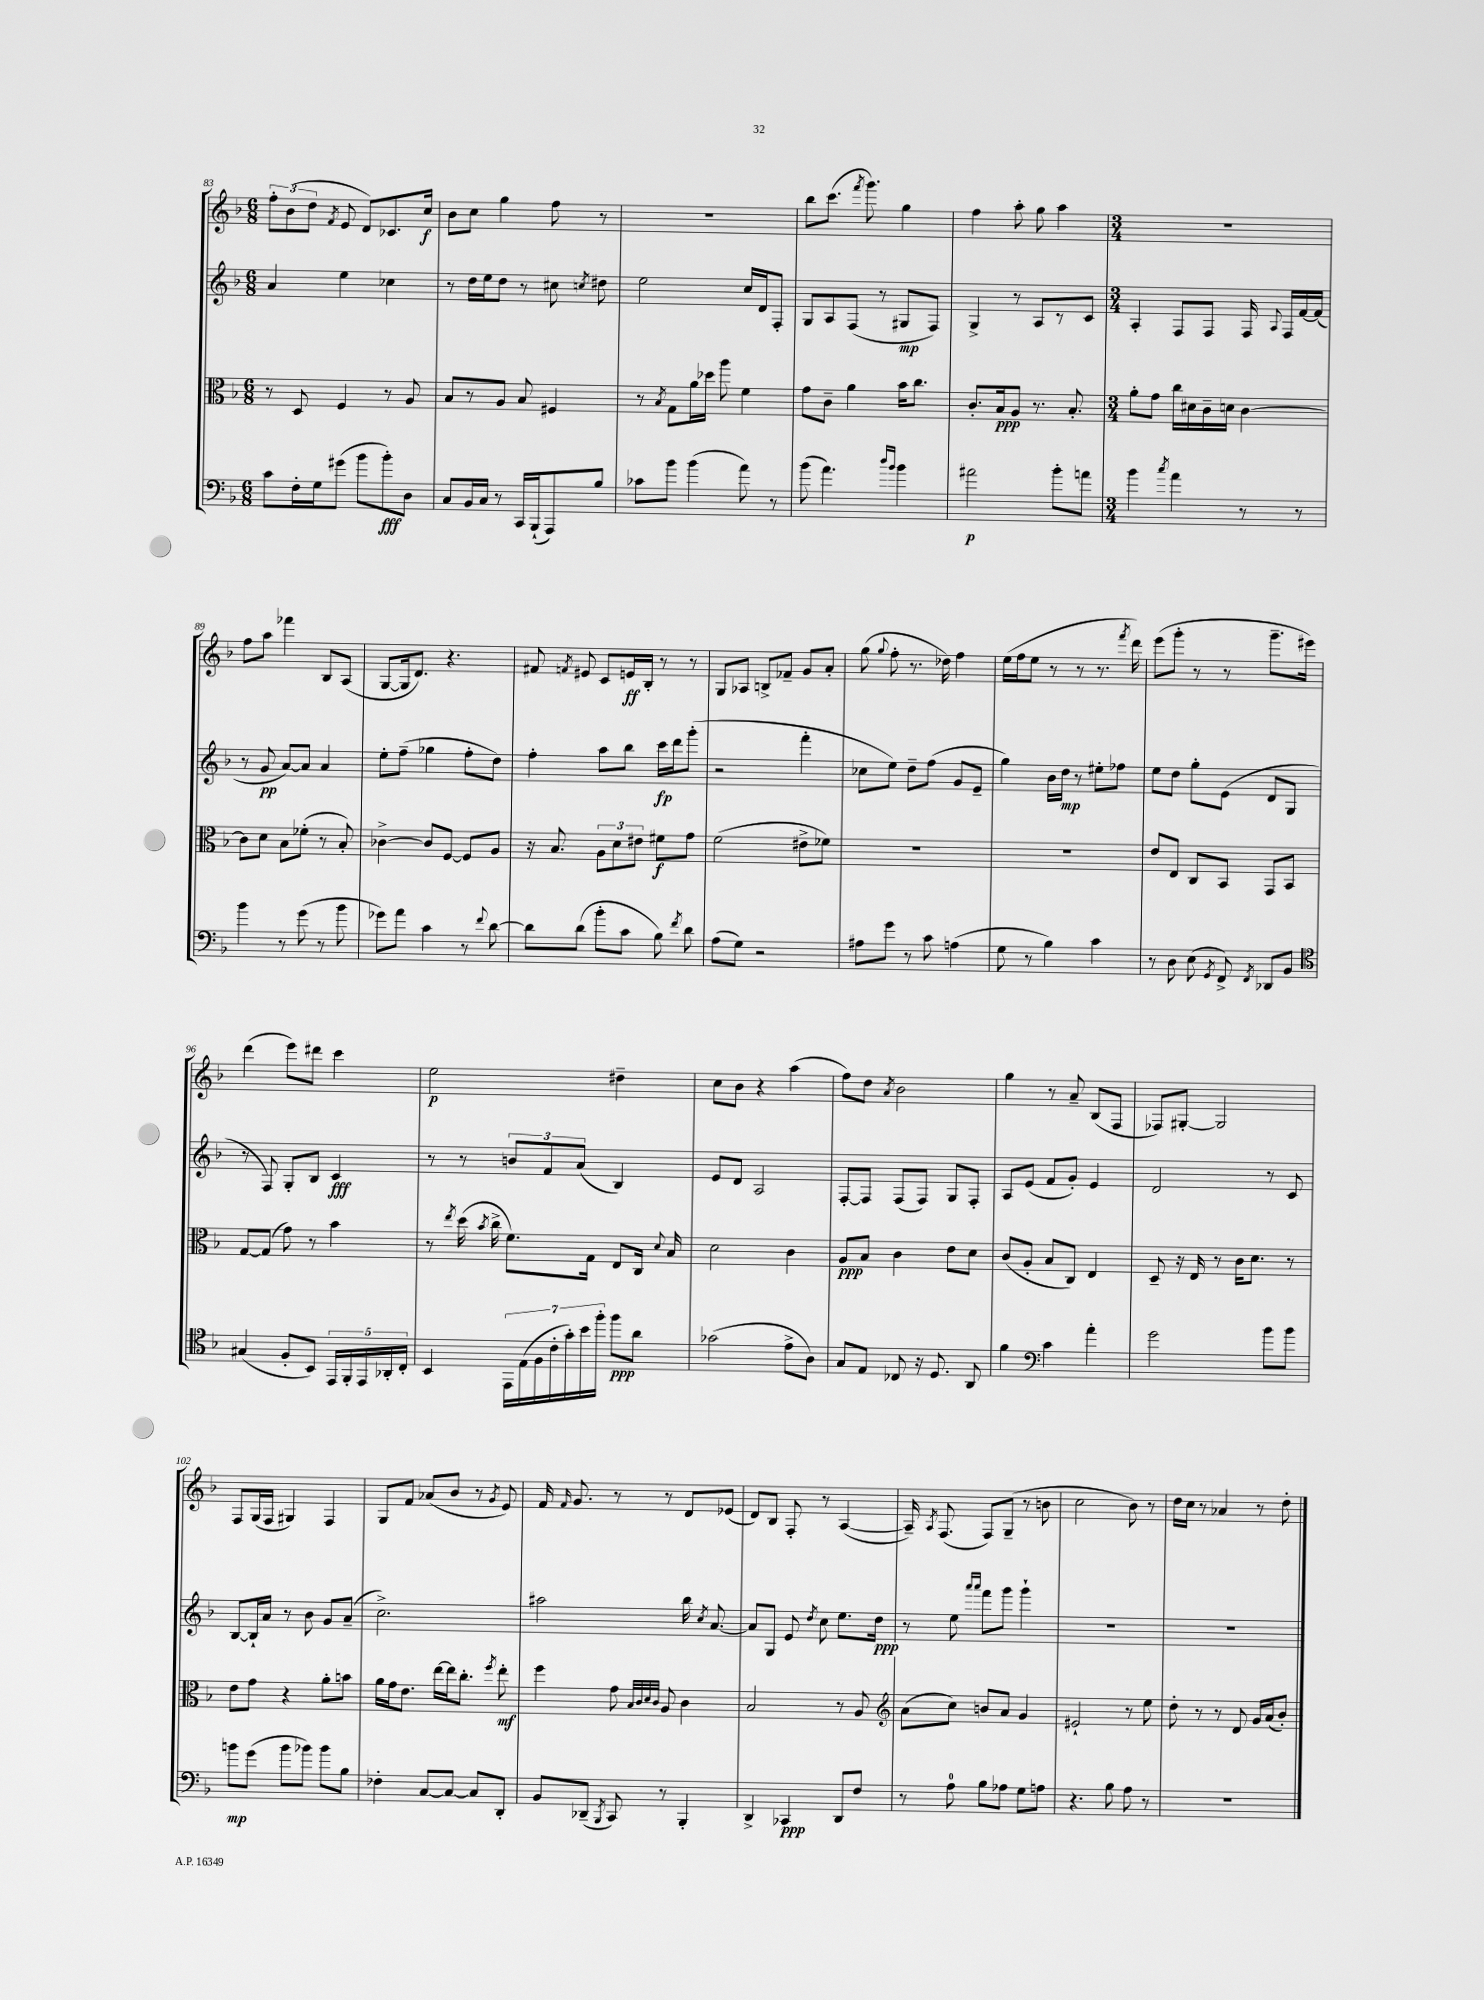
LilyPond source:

<<
\new StaffGroup <<
\new Staff = "s0" {
    \clef treble \key f \major \numericTimeSignature \time 6/8
    \autoBeamOff \tuplet 3/2 { f''8[-. bes'8( d''8] } \acciaccatura { f'8 } e'8 d'8[) ces'8. c''16]\f |
    bes'8[ c''8] g''4 f''8 r8 |
    R2. |
    bes''8[ c'''8.]( \acciaccatura { f'''8 } g'''8.) g''4 |
    f''4 a''8-. g''8 a''4 |
    \numericTimeSignature \time 3/4 R2. |
    f''8[ a''8] fes'''4 bes8[ a8]( |
    g8[~ g16 d'8.]) r4. |
    fis'8 \acciaccatura { f'8 } eis'8 c'8[ e'16\ff bes16]-. r8 r8 |
    g8[ aes8] b8[-> fes'8]-- g'8[ a'8]-. |
    g''8( \appoggiatura { g''8 } f''8-. r8. des''16) f''4 |
    e''16[( f''16 e''8] r8 r8 r8. \acciaccatura { f'''8 } d'''16) |
    e'''8[( g'''8]-. r8 r8 g'''8.[-- eis'''16]) |
    d'''4( e'''8[) dis'''8] c'''4 |
    e''2\p dis''4-- |
    c''8[ bes'8] r4 a''4( |
    f''8[) d''8] \acciaccatura { a'8 } bes'2 |
    g''4 r8 a'8-- bes8[( f8] |
    fes8[) gis8]~-. gis2 |
    f8[ g16( f16] gis4) f4 |
    g8[ f'8] aes'8[( bes'8] r8 \acciaccatura { g'8 } e'8) |
    f'16 \grace { f'16 } g'8. r8 r8 d'8[ ees'8]( |
    d'8[) bes8] f8-. r8 a4~( |
    a16--) \acciaccatura { a8 } f8.( f8[) g8]--( r8 b'8 |
    c''2 bes'8) r8 |
    d''16[ c''16] r8 aes'4 r8 d''8-. \bar "|." |
}
\new Staff = "s1" {
    \clef treble \key f \major \numericTimeSignature \time 6/8
    \autoBeamOff a'4 e''4 ces''4 |
    r8 d''16[ e''16 d''8] r8 cis''8 \acciaccatura { c''8 } dis''8 |
    e''2 c''16[ d'16 f8]-. |
    g8[ a8 f8]( r8 gis8[\mp f8]) |
    g4-> r8 a8[ r8 c'8] |
    \numericTimeSignature \time 3/4 a4-. f8[ f8] f16 \appoggiatura { a8 } f16[ f'16~ f'16]( |
    r8 g'8\pp a'8[~) a'8] a'4 |
    e''8[-. f''8]--( ges''4 f''8[-. d''8]) |
    f''4-. a''8[ bes''8] c'''16[\fp d'''16 g'''8]-.( |
    r2 f'''4-. |
    ces''8[ e''8]) d''8[-- f''8]( g'8[ e'8]-- |
    g''4) bes'16[ d''16]\mp r8 eis''8[-. fes''8] |
    e''8[ d''8] g''8[-. e'8]( d'8[ g8] |
    r8 f8) g8[-. bes8] c'4\fff |
    r8 r8 \tuplet 3/2 { b'8[ f'8 a'8]( } bes4) |
    e'8[ d'8] a2 |
    f8[~-. f8] f8[( f8]) g8[ f8]-. |
    a8[ e'8]( f'8[ g'8]-.) e'4 |
    d'2 r8 c'8 |
    bes8[~ bes16-! a'16] r8 bes'8 g'8[ a'8]--( |
    c''2.->) |
    ais''2 bes''16 \acciaccatura { c''8 } a'8.~ |
    a'8[ g8] e'8 \acciaccatura { d''8 } c''8 e''8.[ d''16]\ppp |
    r8 e''8 \grace { a'''16[ a'''16] } f'''8[ g'''8] g'''4-! |
    R2. |
    R2. \bar "|." |
}
\new Staff = "s2" {
    \clef alto \key f \major \numericTimeSignature \time 6/8
    \autoBeamOff r8 d8 f4 r8 a8 |
    bes8[ r8 a8] bes8 fis4 |
    r8 \acciaccatura { bes8 } g8[ a'16 des''16] a''8 f'4 |
    g'8[ c'8]-- a'4 bes'16[ c''8.] |
    c'8.[-. bes16\ppp a8] r8. bes8.-. |
    \numericTimeSignature \time 3/4 a'8[-. g'8] c''16[ dis'16 c'16-- d'16] c'4~ |
    c'8[ d'8] bes8[ fes'8]-.( r8 bes8-.) |
    ces'4~-> ces'8[ f8]~ f8[ a8] |
    r16 bes8. \tuplet 3/2 { a8[ d'8 eis'8] } fis'8[\f g'8] |
    f'2( eis'8[-> fes'8]) |
    R2. |
    R2. |
    e'8[ e8] c8[ bes,8] g,8[ bes,8] |
    g8[~ g8]( g'8) r8 bes'4 |
    r8 \acciaccatura { e''8 } d''16( \acciaccatura { bes'8 } c''16-> f'8.[) g16] e8[ c16] \appoggiatura { d'8 } bes16 |
    d'2 c'4 |
    a8[\ppp bes8] c'4 e'8[ d'8] |
    c'8[( a8]-. bes8[ c8]) e4 |
    d8-- r16 e16 r8 c'16[ d'8.] r8 |
    e'8[ g'8] r4 a'8[-. b'8] |
    a'16[ g'16 e'8.] e''16[~ e''16 c''8.]-. \acciaccatura { f''8 } e''8-.\mf |
    f''4 g'8 \grace { bes32[ c'32 d'32 c'32] } a8 c'4 |
    bes2 r8 a8 |
    \clef treble a'8[( c''8]) b'8[ a'8] g'4 |
    eis'2-! r8 e''8 |
    d''8-. r8 r8 d'8 g'16[ a'16( bes'8]-.) \bar "|." |
}
\new Staff = "s3" {
    \clef bass \key f \major \numericTimeSignature \time 6/8
    \autoBeamOff c'8[ f16-. g16 gis'8]( bes'8[ bes'8-.\fff) d8] |
    c8[ bes,16 c16] r8 c,16[ bes,,16-!( a,,8) bes8] |
    ces'8[ bes'8] bes'4( a'8) r8 |
    bes'8( a'4.) \grace { d''16[ bes'16] } bes'4 |
    ais'2\p bes'8[-. a'8] |
    \numericTimeSignature \time 3/4 bes'4 \acciaccatura { c''8 } a'4 r8 r8 |
    bes'4 r8 g'8( r8 bes'8 |
    ges'8[) a'8] c'4 r8 \appoggiatura { f'8 } d'8~ |
    d'8[ d'8]( bes'8[-. c'8] bes8) \acciaccatura { f'8 } d'8 |
    a8[( g8]) r2 |
    ais8[ g'8] r8 c'8 a4( |
    g8 r8 bes4) c'4 |
    r8 d8 e8( \acciaccatura { g,8 } f,8->) \acciaccatura { f,8 } des,8[ bes,8] |
    \clef tenor gis4( f8[-. bes,8]) \tuplet 5/4 { e,16[ f,16-. e,16 aes,16-. c16]-. } |
    bes,4 \tuplet 7/4 { e,16[ e16( f16 c'16-. g'16-.) bes'16 f''16]-. } f''8[\ppp a'8] |
    ges'2( e'8[-> a8]) |
    g8[ e8] ces8 r16 d8. a,8 |
    f'4 \clef bass c'4 a'4-. |
    g'2 bes'8[ bes'8] |
    b'8[\mp g'8]( b'8[ bes'8]) bes'8[ bes8] |
    fes4-. c8[~ c8]~ c8[ d,8]-. |
    bes,8[ des,8]--( \acciaccatura { bes,,8 } c,8) r8 bes,,4-. |
    d,4-> ces,4\ppp d,8[ f8] |
    r8 a8-0 bes8[ aes8] g8[ a8] |
    r4. bes8 a8 r8 |
    R2. \bar "|." |
}
>>
>>
\layout { \context { \Score currentBarNumber = #83 } }
